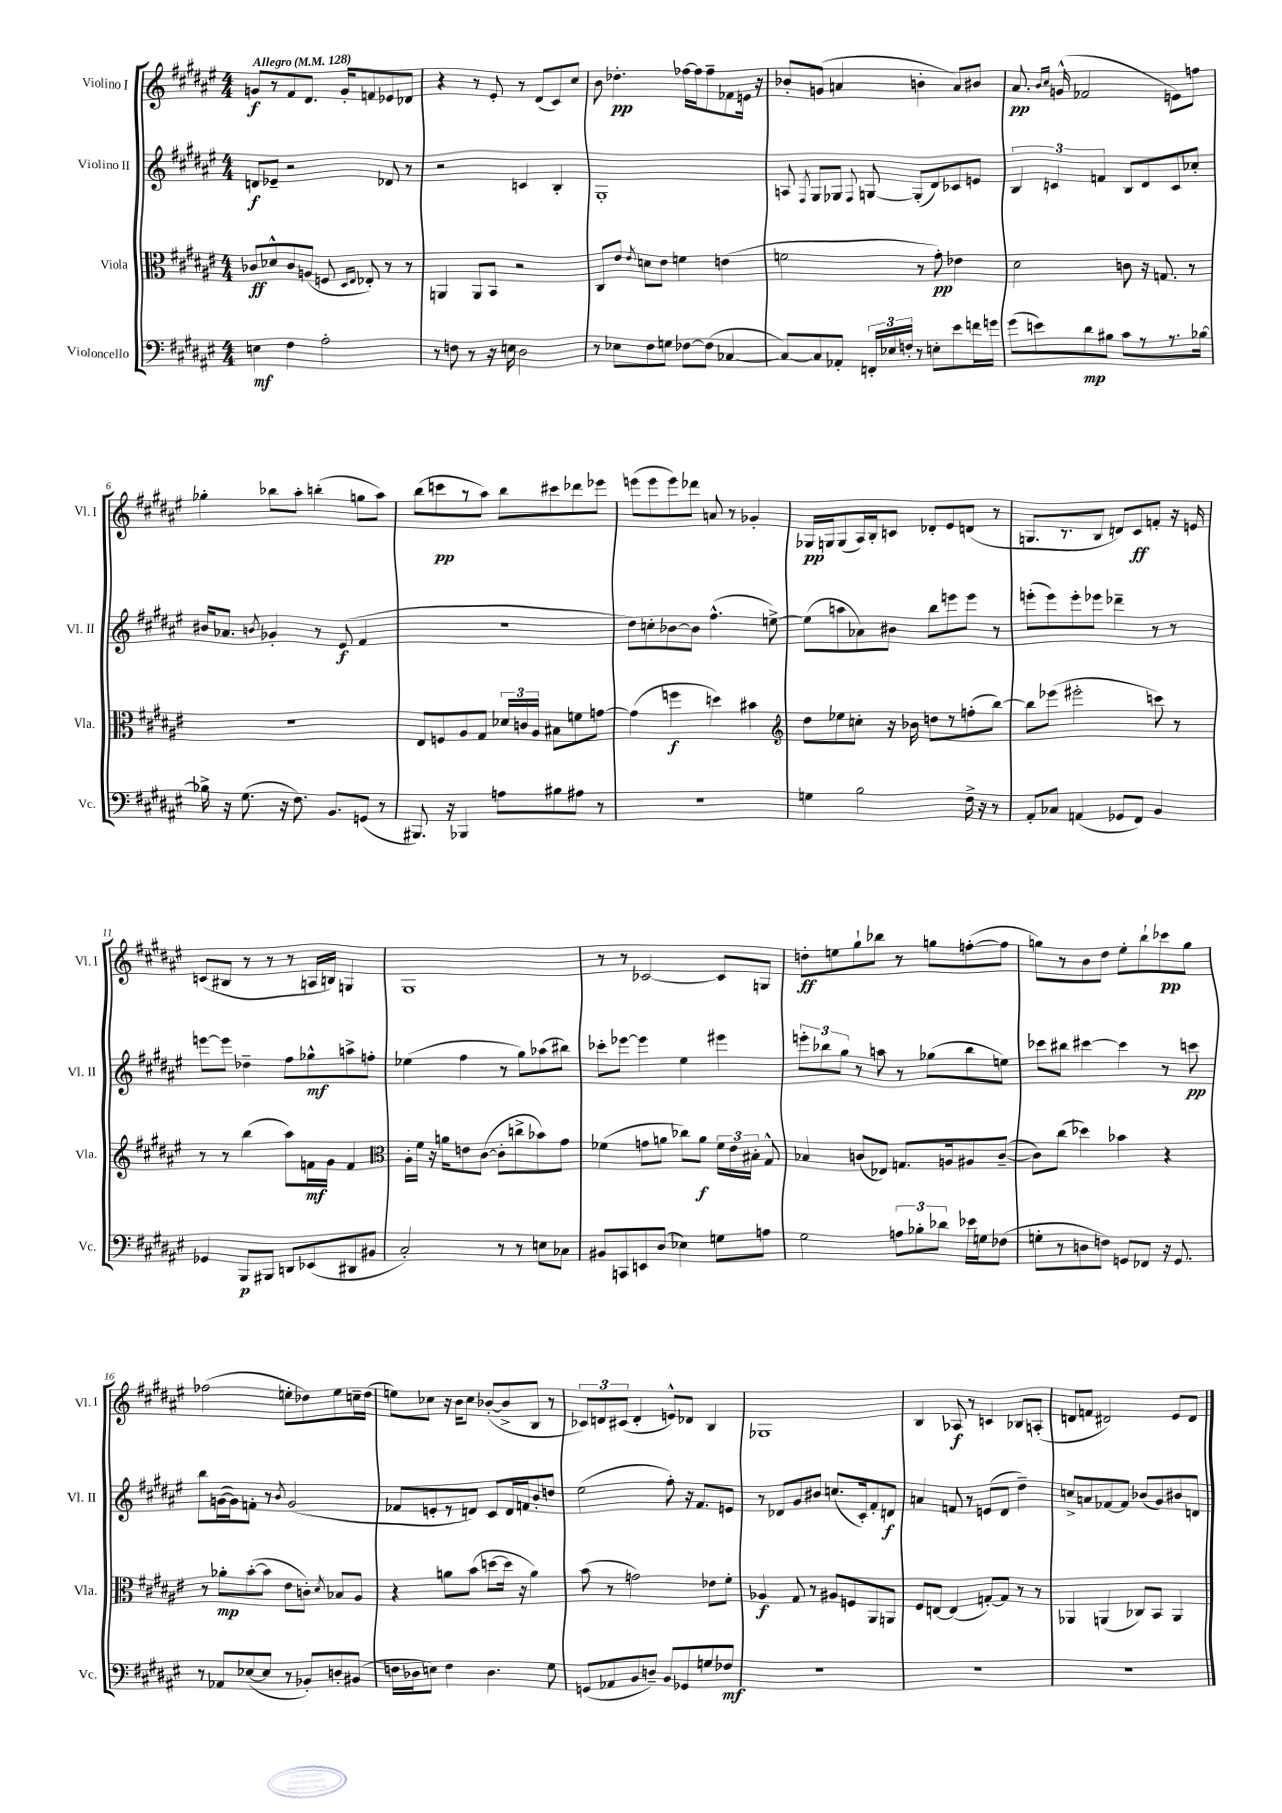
<<
\new StaffGroup <<
\new Staff = "s0" \with { instrumentName = "Violino I" shortInstrumentName = "Vl. I" } {
    \clef treble \key fis \major \numericTimeSignature \time 4/4 \tempo "Allegro" 4 = 128
    \autoBeamOff g'8[\f r8 fis'8 dis'8.] g'16[-. f'8 ees'8 des'8] |
    r4 r8 eis'8-. r8 dis'8[( cis'8) cis''8] |
    b'8 des''4.-.\pp fes''16[~ fes''16 fes''8-- fes'8 e'16] r16 |
    bes'8[-. g'8]( a'4 b'4-. a'8[) bis'8] |
    ais'8.\pp \grace { b'16[ cis''16] } g'16-^( fes'2 e'8[) f''8] |
    ges''4-. bes''8[ ais''8]-. b''4-.( g''8[ ais''8]) |
    b''8[( c'''8\pp r8 ais''8]) b''8[ cis'''8 des'''8 ees'''8] |
    e'''8[( e'''8 e'''8) des'''8] a'8 r8 ges'4-. |
    ges16[\pp g16 g8( ais16) b16-. c'8] des'8[-. eis'8 d'8]( r8 |
    g8.[ r8. b8] d'8[) cis'8\ff f'8]-. r16 e'16 |
    c'8[( bis8] r8 r8 r8 a16[ b16]) g4 |
    gis1 |
    r8 r8 ces'2~ ces'8[ g8] |
    d''8[-.\ff e''8 gis''8-! bes''8] r8 g''8[ f''8~-.( f''8] |
    g''8[) r8 b'8 dis''8] eis''8[-. b''8-! ces'''8\pp g''8] |
    fes''2( e''8[-. des''8) e''8 c''16-- des''16]( |
    e''8[) ces''8] r16 b'16[ ces''8] bes'8[~-.( bes'8-> b8] r8 |
    \tuplet 3/2 { ces'8[) d'8 cis'8]( } d'4-. e'8[-^) des'8] b4 |
    ges1 |
    b4 aes8\f r8 c'4 bes8[ a8]-.( |
    d'8[ f'8] dis'2) eis'8[ dis'8] \bar "|." |
}
\new Staff = "s1" \with { instrumentName = "Violino II" shortInstrumentName = "Vl. II" } {
    \clef treble \key fis \major \numericTimeSignature \time 4/4
    \autoBeamOff d'8[\f ees'8]-- r2 des'8 r8 |
    r2 c'4 b4-. |
    gis1-. |
    a8 \acciaccatura { fis8 } gis8[ ges8] \appoggiatura { fis8 } g8~ g8[-.( dis'8) ces'8 e'8] |
    \tuplet 3/2 { b4 c'4 f'4 } b8[ dis'8 c'8 ces''8]-. |
    bis'16[ aes'8.] \acciaccatura { b'8 } ges'4-. r8 eis'8\f( fis'4 |
    R1 |
    dis''8[) c''8-. bes'8~ bes'8] fis''4.-^( e''8~->) |
    e''8[( a''8 aes'8) bis'8] b''8[ e'''8 e'''8] r8 |
    e'''8[-.( e'''8) e'''8-. ees'''8] des'''4-- r8 r8 |
    e'''8[~ e'''8] des''4-- fis''8[ ges''8-^\mf a''8-> f''8]-. |
    ees''4( fis''4 r8 gis''8[) aes''8( bis''8]) |
    ces'''8[-. ees'''8]~ ees'''4 eis''4 eis'''4 |
    \tuplet 3/2 { e'''8[-. bes''8 gis''8] } r8 a''8 r8 ges''8[( bes''8 e''8]) |
    ces'''8[ bis''8] cis'''4~ cis'''4 r8 c'''8\pp |
    b''8[ g'16~( g'16) f'8]-. r8 \acciaccatura { b'8 } g'2( |
    fes'8[ e'8-. r8 d'8]) cis'8[ d'16 f'16 b'8-. d''8] |
    eis''2( fis''8-.) r16 fis'8.[ e'8] |
    r8 des'8[ gis'8 bis'8] c''8.[( cis'16-.) fis'8-. d'8]\f |
    a'4 f'8 r8 e'8[( dis'8] dis''4--) |
    c''8[-> a'8 fes'8~ fes'8] bes'8[( gis'8) bis'8 d'8] \bar "|." |
}
\new Staff = "s2" \with { instrumentName = "Viola" shortInstrumentName = "Vla." } {
    \clef alto \key fis \major \numericTimeSignature \time 4/4
    \autoBeamOff ces'8[\ff des'8-^ ces'8 a8]( f8 \grace { dis16[ eis16] } ees8-.) r8 r8 |
    a,4 a,8[ b,8] r2 |
    cis8[ eis'8] \acciaccatura { eis'8 } d'8[ eis'8] f'4 e'4( |
    f'2 r8 gis'8-.\pp) ees'4 |
    dis'2 c'8 r16 g8. r8 |
    R1 |
    eis8[ f8 ais8 gis8] \tuplet 3/2 { des'16[ c'16 ais16] } bis8[ f'8 g'8]~ |
    g'4( f''4\f d''4) bis'4 |
    \clef treble dis''8[ ees''8 c''8]-. r16 bes'16 d''8[ r8 f''8-.( b''8]~) |
    b''8[ ees'''8]( eis'''2-. c'''8) r8 |
    r8 r8 b''4( ais''8[) f'16\mf gis'16] f'4 |
    \clef alto ais16[-. fis'16] r16 a'16[ e'8 cis'8]~( cis'8[-. c''8-> bes'8) gis'8] |
    fes'4( g'8[ a'8] ces''8[) a'8]\f \tuplet 3/2 { fes'16[ eis'16 bis16]-. } gis8-^ |
    bes4 c'8[( ees8]) g8.[ a16 ais8 c'8]~--( |
    c'8[) cis''8]( des''4) bes'4 r4 |
    r8 aes'8[-.\mp b'8~-.( b'8] eis'8[ c'8]-.) \acciaccatura { dis'8 } bes8[ ais8] |
    r4 a'8[ b'8]( d''8[~ d''16] r16 a'4) |
    b'8( r8 g'2) ees'8[ fis'8]-. |
    aes4\f gis8 r8 ais8[ f8 ais,8 a,8] |
    fis8[ e8]~ e4( g8[~-.) g8] r8 r8 |
    aes,4 a,4( ces8[) b,8] a,4 \bar "|." |
}
\new Staff = "s3" \with { instrumentName = "Violoncello" shortInstrumentName = "Vc." } {
    \clef bass \key fis \major \numericTimeSignature \time 4/4
    \autoBeamOff e4\mf fis4 ais2-. |
    r8 f8 r8 r16 e16 dis2 |
    r8 ees8[ fis8 g8] fes8[~ fes8]( ces4~ |
    ces8[~) ces8 aes,8]-. \tuplet 3/2 { f,16[-. ees16 f16]-. } r8 e8[-. eis'8 f'16 g'16] |
    gis'8[( e'8) dis'8\mp bis8] cis'8[ r8 r8. bes16]~ |
    bes16-> r16 gis8.( r16 fis8.) b,8.[ g,8]( r8 |
    bis,,8.) r16 bes,,4 a8[ bis8 ais8] r8 |
    R1 |
    g4 b2 fis16-> r16 r8 |
    ais,8[-. ces8] a,4( ges,8[ fis,8]) b,4 |
    ges,4 b,,8[\p bis,,8] d,8[ ees,8( dis,8 bis,8] |
    cis2-.) r8 r8 e8[ ces8] |
    bis,8[ c,8 e,8 dis8]( ees4) g8[ a8] |
    gis2 \tuplet 3/2 { a8[ bes8-. des'8] } ees'16[ g16 fes8]( |
    g8[-. r8 d8 f8]) g,8[ fes,8] r16 g,8. |
    r8 aes,8[ ees8~( ees8] r8 bes,8[-.) d8-. bis,8]( |
    f16[ des16 e8]) f4 des4. gis8 |
    g,8[( aes,8 b,8 d8]--) b,8[ ges,8 g8 fes8]\mf |
    R1 |
    R1 |
    R1 \bar "|." |
}
>>
>>
